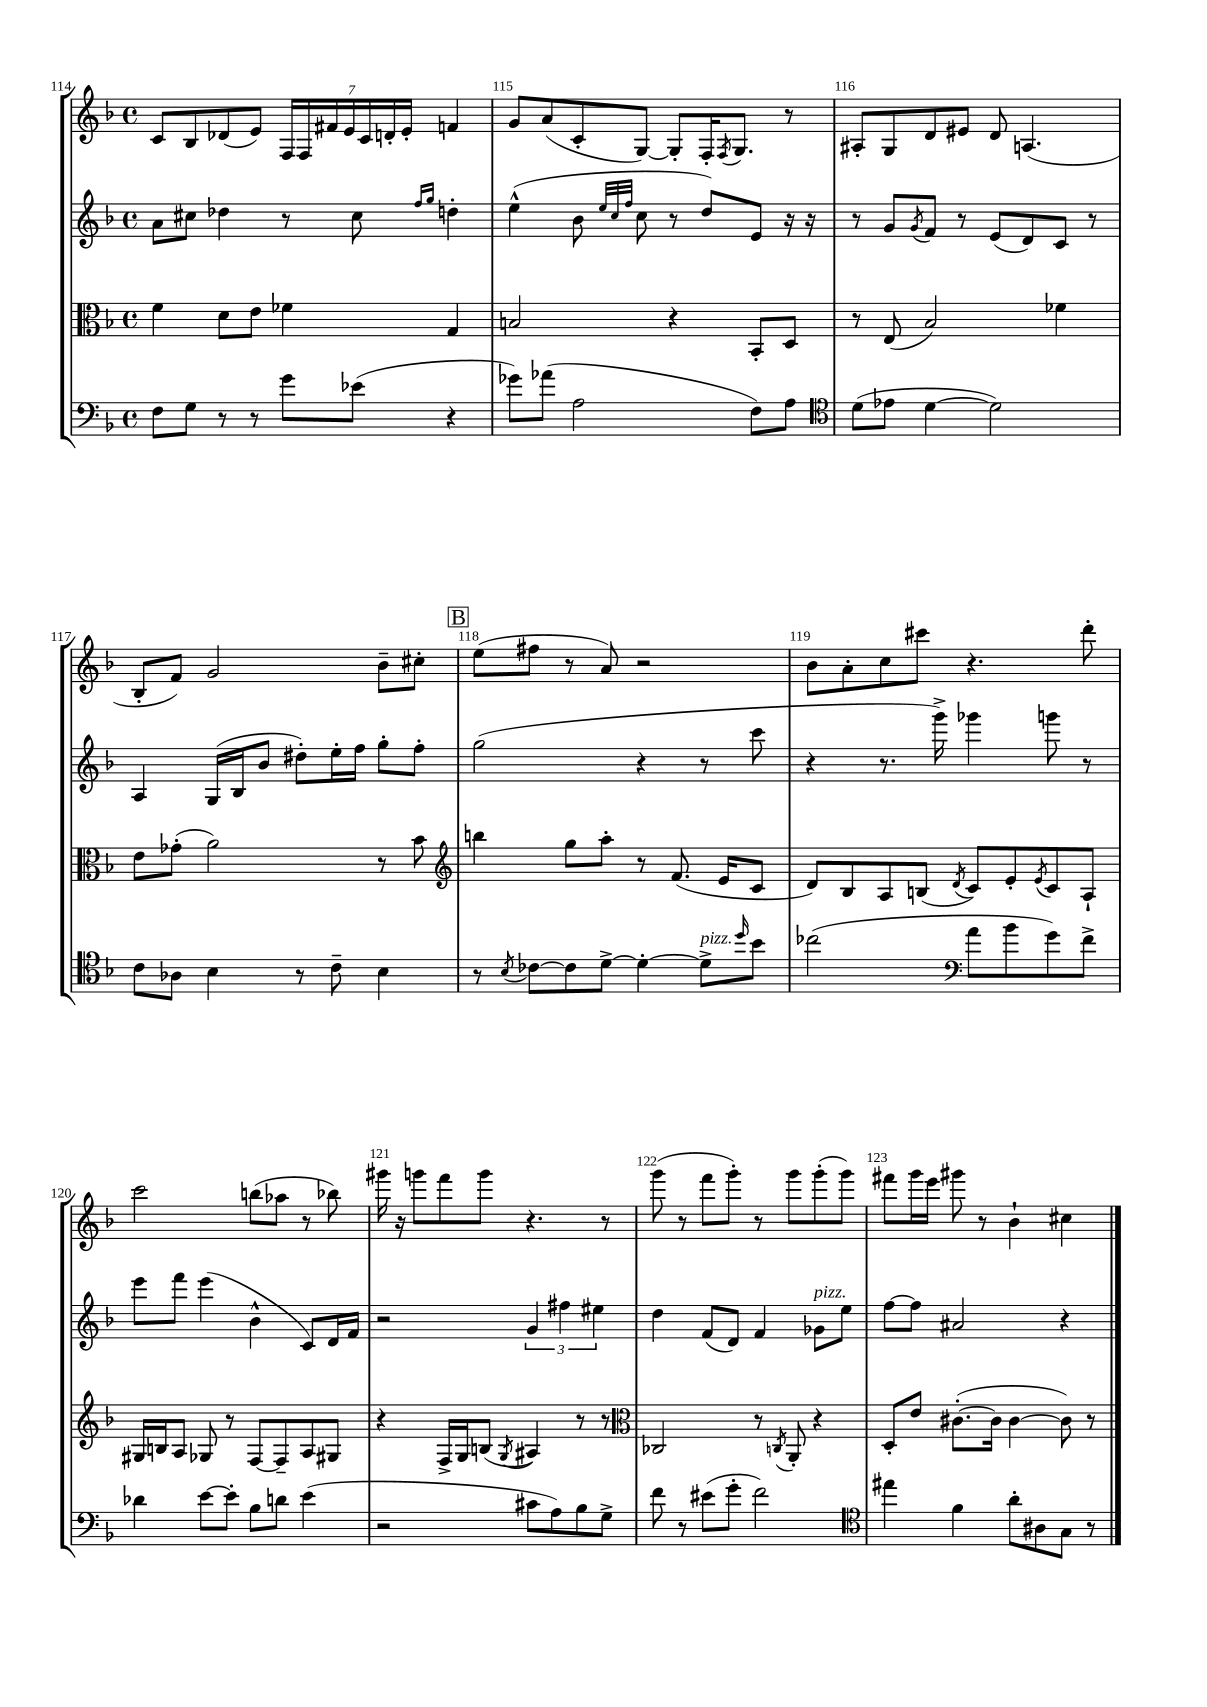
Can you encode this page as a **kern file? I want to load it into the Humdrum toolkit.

**kern	**kern	**kern	**kern
*staff4	*staff3	*staff2	*staff1
*clefF4	*clefC3	*clefG2	*clefG2
*k[b-]	*k[b-]	*k[b-]	*k[b-]
*M4/4	*M4/4	*M4/4	*M4/4
*met(c)	*met(c)	*met(c)	*met(c)
8F\L	4f\	8a\L	8c/L
8G\J	.	8cc#\J	8B-/
8r	8d\L	4dd-\	(8d-/
8r	8e\J	.	8e/J)
8g\L	4f-\	8r	28F/LL
.	.	.	28F/
.	.	.	28f#/
.	.	.	28e/
(8e-\J	.	8cc#\	.
.	.	.	28c/
.	.	.	28d'/
.	.	.	28e'/JJ
.	.	16qqff/LL	.
.	.	16qqgg/JJ	.
4r	4G/	4dd'\	4f/
=	=	=	=
8g-\L)	2B/	(4ee^^\	8g/L
(8a-\J	.	.	(8a/
2A\	.	8b-\	8c'/
.	.	32qqee/LLL	.
.	.	32qqcc/	.
.	.	32qqff/JJJ	.
.	.	8cc\	[8G/J)
.	4r	8r	8G'/]L
.	.	8dd/L)	16F'/K
.	.	.	8qF/
.	.	.	8.G/J
8F\L)	8BB-'/L	8e/J	.
8A\J	8D/J	16r	8r
.	.	16r	.
=	=	=	=
*clefC4	*	*	*
(8d\L	8r	8r	8A#'/L
8e-\J	(8E/	8g/L	8G/
.	.	8qg/	.
[4d\	2B-/)	8f/J	8d/
.	.	8r	8e#/J
2d\])	.	(8e/L	8d/
.	.	8d/)	(4.A/
.	4f-\	8c/J	.
.	.	8r	.
=	=	=	=
8c\L	8e\L	4A/	8B-'/L
8A-\J	(8g-'\J	.	8f/J)
4B-\	2a\)	(16G/LL	2g/
.	.	16B-/J	.
.	.	8b-/J	.
8r	.	8dd#'\L)	.
8c~\	.	16ee'\L	.
.	.	16ff\JJ	.
4B-\	8r	8gg'\L	8b-~\L
.	8b-\	8ff'\J	8cc#'\J
=	=	=	=
*	*clefG2	*	*
8r	4bb\	(2gg\	(8ee\L
8qB-/	.	.	.
[8c-\L	.	.	8ff#\J
8c-\]	8gg\L	.	8r
[8d^\J	8aa'\J	.	8a/)
4d'\_	8r	4r	2r
.	(8.f/	.	.
8d^\]L	.	8r	.
.	16e/LK	.	.
16qqdd/	.	.	.
8b-\J	8c/J	8ccc\	.
=	=	=	=
(2cc-\	8d/L)	4r	8b-\L
.	8B-/	.	8a'\
.	8A/	8.r	8cc\
.	(8B/J	.	8ccc#\J
.	.	16ggg^\)	.
*clefF4	*	*	*
.	8qd/	.	.
8a\L	8c/L)	4ggg-\	4.r
8b-\	8e'/	.	.
.	8qe/	.	.
8g\)	8c/	8ggg\	.
8f^\J	8A`/J	8r	8ddd'\
=	=	=	=
4d-\	16G#/LL	8eee\L	2ccc\
.	16B/J	.	.
.	8A/J	8fff\J	.
[8e\L	8G-/	(4eee\	.
8e'\]J	8r	.	.
8B-\L	[8F/L	4b-^^\	(8bb\L
8d\J	8F~/]	.	8aa-\J
(4e\	8A/	8c/L)	8r
.	8G#/J	16d/L	8bb-\)
.	.	16f/JJ	.
=	=	=	=
2r	4r	2r	16ggg#\
.	.	.	16r
.	.	.	8ggg\L
.	16F^/LL	.	8fff\
.	16G/J	.	.
.	(8B/J	.	8ggg\J
.	8qG/	.	.
8c#\L	4A#/)	6g/	4.r
8A\)	.	.	.
.	.	6ff#\	.
8B-\	8r	.	.
.	.	6ee#\	.
8G^\J	8r	.	8r
=	=	=	=
*	*clefC3	*	*
8f\	2C-/	4dd\	(8ggg\
8r	.	.	8r
(8e#\L	.	(8f/L	8fff\L
8g'\J	.	8d/J)	8ggg'\J)
2f\)	8r	4f/	8r
.	8qC/	.	.
.	8AA'/	.	8ggg\L
.	4r	8g-\L	(8ggg'\
.	.	8ee\J	8ggg\J)
=	=	=	=
*clefC4	*	*	*
4ee#\	8D'/L	[8ff\L	8fff#\L
.	8e/J	8ff\]J	16ggg\L
.	.	.	16eee\JJ
4f\	([8.c#'\L	2a#/	8ggg#\
.	.	.	8r
.	16c#\]Jk	.	.
8a'\L	[4c#\	.	4b-`\
8A#\	.	.	.
8G\J	8c#\])	4r	4cc#\
8r	8r	.	.
==	==	==	==
*-	*-	*-	*-
